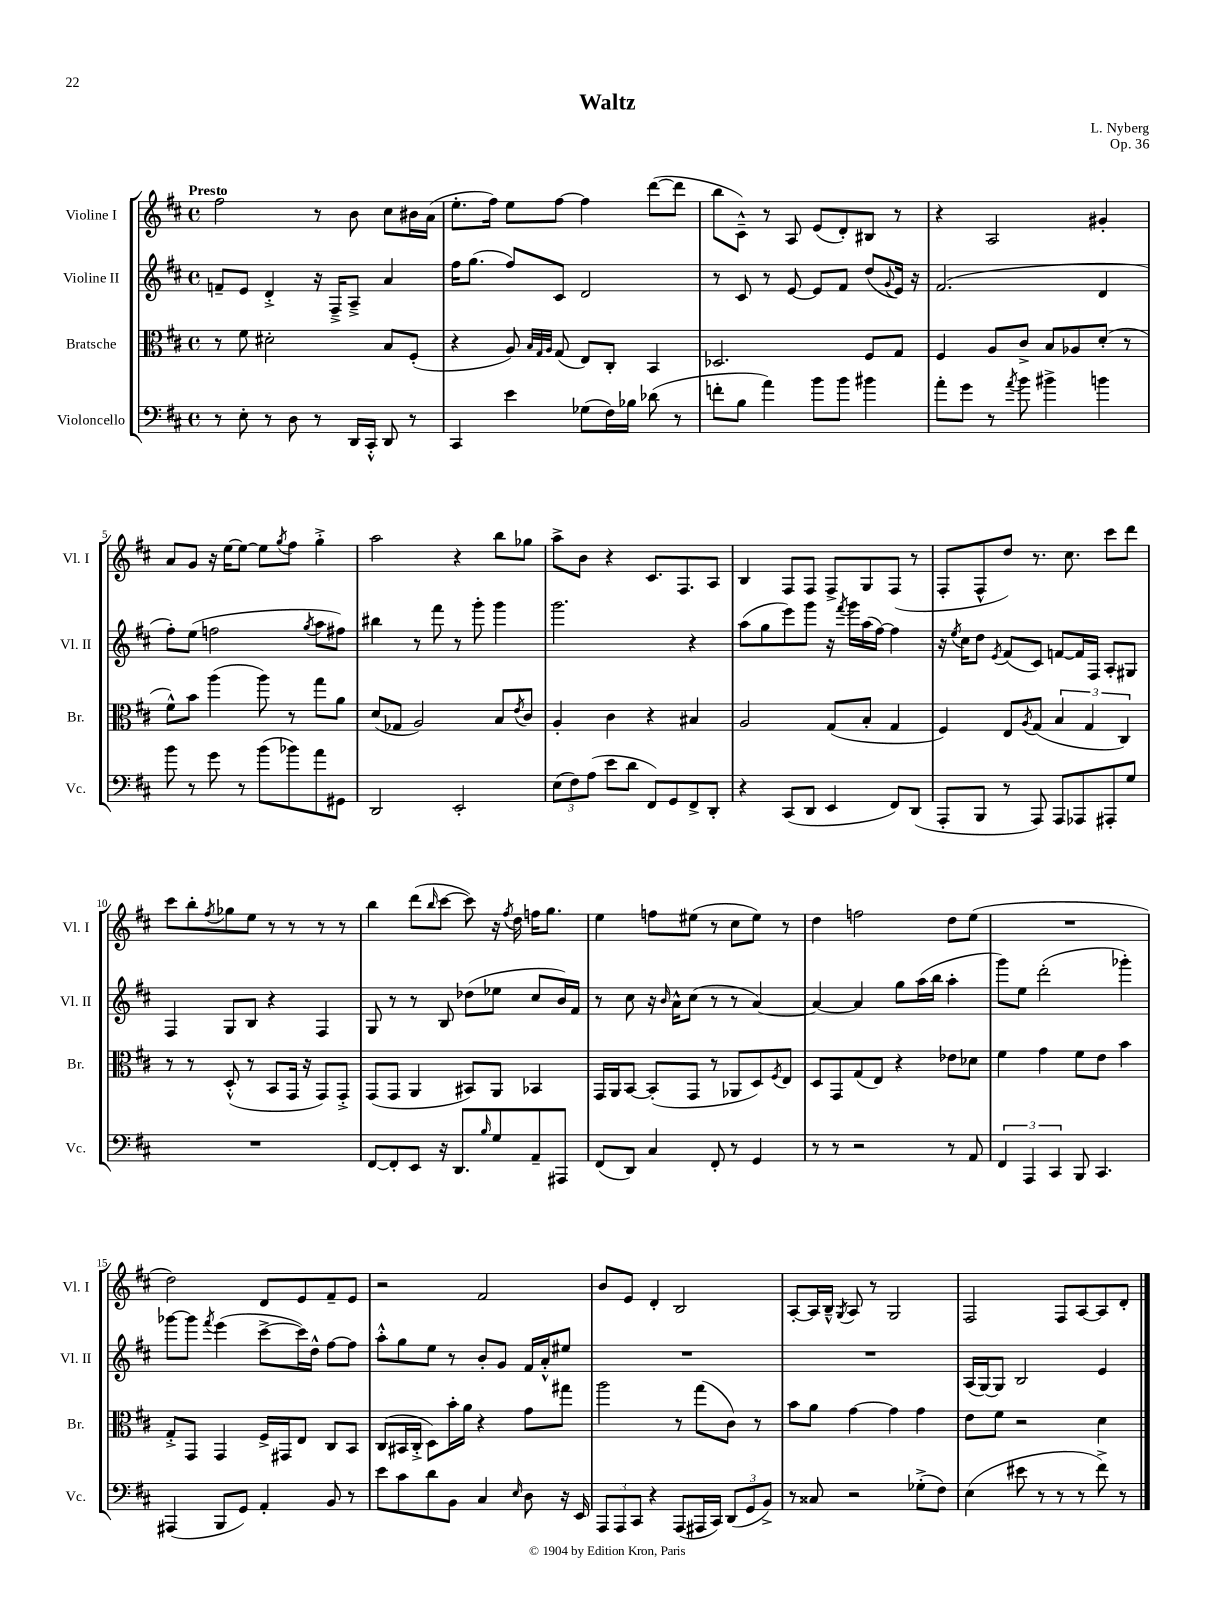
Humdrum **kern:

**kern	**kern	**kern	**kern
*part4	*part3	*part2	*part1
*staff4	*staff3	*staff2	*staff1
*I"Violoncello	*I"Bratsche	*I"Violine II	*I"Violine I
*I'Vc.	*I'Br.	*I'Vl. II	*I'Vl. I
*clefF4	*clefC3	*clefG2	*clefG2
*k[f#c#]	*k[f#c#]	*k[f#c#]	*k[f#c#]
*M4/4	*M4/4	*M4/4	*M4/4
*met(c)	*met(c)	*met(c)	*met(c)
=1	=1	=1	=1
!	!	!	!LO:TX:a:B:t=Presto
8r	8r	8fn~/L	2ff#\
8E'\	8f#\	8e/J	.
8r	2d#X'\	4d'^/	.
8D\	.	.	.
8r	.	16r	8r
.	.	16F#~^/KL	.
16DD/LL	.	8A~^/J	8b\
16CC#'^^/JJ	.	.	.
8DD/	8B/L	4a/	8cc#\L
8r	(8F#'/J	.	16b#X\L
.	.	.	(16a\JJ
=2	=2	=2	=2
4CC#/	4r	16ff#\KL	8.ee'\L
.	.	(8.gg\J	.
.	.	.	16ff#\Jk)
4e\	8A/)	8ff#/L)	8ee\L
.	32qqB/LLL	.	.
.	32qqG/	.	.
.	32qqA/JJJ	.	.
.	(8G/	8c#/J	[8ff#\J
(8G-X\L	8E/L)	2d/	4ff#\]
16F#\L)	8C#'/J	.	.
16B-X\JJ	.	.	.
(8d-X\	4BB/	.	([8ddd\L
8r	.	.	8ddd\J]
=3	=3	=3	=3
8fn'\L	2.D-X/	8r	8bb\L
8B\J	.	8c#/	8c#~^^\J)
4a\)	.	8r	8r
.	.	[8e/	8A/
8b\L	.	8e/L]	(8e/L
8b\J	.	8f#/J	8d'/)
4b#X\	8F#/L	(8dd/L	8B#X/J
.	.	8qqg/	.
.	8G/J	16e/Jk)	8r
.	.	16r	.
=4	=4	=4	=4
8a'\L	4F#/	(2.f#/	4r
8g\J	.	.	.
8r	8A/L	.	2A/
8qa/	.	.	.
8b\	8c#^/J	.	.
4b#X^\	8B/L	.	.
.	8A-X/	.	.
4bn\	(8d'/J	4d/	4g#X'/
.	8r	.	.
!!LO:LB:g=z
=5	=5	=5	=5
8b\	8f#^^\L)	8ff#'\L)	8a/L
8r	8b\J	(8ee\J	8g/J
8g\	(4aa\	2ffn\	16r
.	.	.	[16ee\KL
8r	.	.	8ee\J_
(8b\L	8aa\)	.	8ee\L]
.	.	.	8qgg/
8b-X\)	8r	.	8ff#\J
.	.	8qgg/	.
8a\	8gg\L	8aa\L	4gg'^\
8GG#X\J	8a\J	8ff#X\J)	.
=6	=6	=6	=6
2DD/	(8d/L	4bb#X\	2aa\
.	8G-X/J	.	.
.	2A/)	8r	.
.	.	8fff#\	.
2EE'/	.	8r	4r
.	.	8ggg'\	.
.	8B/L	4ggg\	8bb\L
.	8qe/	.	.
.	8c#/J	.	8gg-X\J
=7	=7	=7	=7
(12E\L	4A'/	2.ggg\	8aa^\L
12F#\)	.	.	.
.	.	.	8b\J
(12A\J	.	.	.
8e\L	4c#\	.	4r
8d\J	.	.	.
8FF#/L)	4r	.	8.c#/L
8GG/	.	.	.
.	.	.	8.F#/
8FF#^/	4B#X/	4r	.
8DD'/J	.	.	8A/J
=8	=8	=8	=8
4r	2A/	(8aa\L	4B/
.	.	8gg\	.
(8CC#/L	.	8eee\)	8F#/L
8DD/J	.	8ggg\J	8F#/J
4EE/	(8G/L	16r	8F#^/L
.	.	8qfff#/	.
.	.	16ggg\LL	.
.	8B'/J	(16aa\	8G/
.	.	[16ff#\JJ)	.
8FF#/L)	4G/	4ff#\]	(8F#/J
(8DD/J	.	.	8r
=9	=9	=9	=9
8AAA'/L	4F#/)	16r	8F#'/L
.	.	8qee/	.
.	.	16cc#\KL	.
8BBB/J	.	8dd\J	8F#^^/
.	.	8qe/	.
8r	8E/L	(8f#/L	8dd/J)
.	8qA/	.	.
8AAA/)	(8G/J	8c#/J)	8.r
8AAA/L	6B/	[8fn/L	.
.	.	.	8.cc#\
8AAA-X/	.	16f/L]	.
.	6G/	.	.
.	.	16F#/JJ	.
8AAA#X'/	.	8A'/L	8ccc#\L
.	6C#/)	.	.
8G/J	.	8G#X/J	8ddd\J
!!LO:LB:g=z
=10	=10	=10	=10
1r	8r	4F#/	8ccc#\L
.	8r	.	8bb'\
.	.	.	8qff#/
.	(8D'^^/	8G/L	8gg-X\
.	8r	8B/J	8ee\J
.	8BB/L	4r	8r
.	16GG/Jk	.	8r
.	16r	.	.
.	8GG/L)	4F#/	8r
.	8GG'^/J	.	8r
=11	=11	=11	=11
[8FF#/L	(8GG/L	8G/	4bb\
8FF#'/]	8GG/J	8r	.
8EE/J	4AA/	8r	(8ddd\L
.	.	.	16qqbb/
16r	.	8B/	[8ccc#\J
8.DD/L	.	.	.
.	8BB#X/L)	(8dd-X\L	8ccc#\])
16qqB/	.	.	.
8G/	8AA/J	8ee-X\J	16r
.	.	.	8qff#/
.	.	.	16dd\
8AA~/	4BB-X/	8cc#/L	16ffn\KL
.	.	.	8.gg\J
8AAA#X/J	.	16b/L)	.
.	.	16f#/JJ	.
=12	=12	=12	=12
(8FF#/L	16GG/LL	8r	4ee\
.	16AA/J	.	.
8DD/J)	[8BB/J	8cc#\	.
4C#/	(8BB'/L]	16r	8ffn\L
.	.	16qqb/	.
.	.	16a^^\KL	.
.	8GG/J	(8cc#\J	(8ee#X\J
8FF#'/	8r	8r	8r
8r	8AA-X/L	8r	8cc#\L
4GG/	8D/)	[4a/)	8ee#\J)
.	8qF#/	.	.
.	8E/J	.	8r
=13	=13	=13	=13
8r	8D/L	4a/_	4dd\
8r	8GG/	.	.
2r	(8G/	4a/]	2ffn\
.	8E/J)	.	.
.	4r	8gg\L	.
.	.	(16aa\L	.
.	.	16bb\JJ	.
8r	8e-X\L	4aa'\	8dd\L
8AA/	8d-X\J	.	(8ee\J
=14	=14	=14	=14
6FF#/	4f#\	8ggg\L)	1r
.	.	8ee\J	.
6AAA/	.	.	.
.	4g\	(2ddd'\	.
6CC#/	.	.	.
8BBB/	8f#\L	.	.
4.CC#/	8e\J	.	.
.	4b\	4ggg-X'\)	.
!!LO:LB:g=z
=15	=15	=15	=15
(4AAA#X/	8G'^/L	[8ggg-X\L	2dd\)
.	8GG/J	8ggg-\J]	.
.	.	8qfff#/	.
8BBB/L	4GG/	(4eee\	.
8GG/J)	.	.	.
4AA'/	16F#^/LL	[8ccc#^\L	8d/L
.	16GG#X/J	.	.
.	8E/J	16ccc#\L])	8e/
.	.	16dd^^\JJ	.
8BB/	8C#/L	[8ff#\L	8f#~/
8r	8BB/J	8ff#\J]	8e/J
=16	=16	=16	=16
8e\L	(8C#/L	8aa'^^\L	2r
8c#\	16BB#X/L	8gg\	.
.	16C#'^/JJ	.	.
8d\	8D\L)	8ee\J	.
8BB\J	16b'\L	8r	.
.	16a\JJ	.	.
4C#/	4r	8b'/L	2f#/
.	.	8g/J	.
16qqE/	.	.	.
8D\	8g\L	16f#/LL	.
.	.	16a'^^/J	.
16r	8gg#X\J	8ee#X/J	.
16EE/	.	.	.
=17	=17	=17	=17
12AAA/L	2aa\	1r	8b/L
12AAA/	.	.	.
.	.	.	8e/J
12CC#/J	.	.	.
4r	.	.	4d'/
(8AAA/L	8r	.	2B/
16AAA#X/L	(8gg\L	.	.
16CC#/JJ)	.	.	.
(12DD/L	8c#\J)	.	.
12GG/	.	.	.
.	8r	.	.
12BB^/J)	.	.	.
=18	=18	=18	=18
8r	8b\L	1r	[8A'/L
8C##X/	8a\J	.	16A/L]
.	.	.	16B~^^/JJ
.	.	.	8qG/
2r	[4g\	.	8A/
.	.	.	8r
.	4g\]	.	2G/
(8G-X'^\L	4g\	.	.
8F#\J)	.	.	.
=19	=19	=19	=19
(4E\	8e\L	(16A/LL	2F#/
.	.	[16G/J)	.
.	8f#\J	8G/J]	.
8e#X\	2r	2B/	.
8r	.	.	.
8r	.	.	8F#/L
8r	.	.	[8A/
8f#^\)	4d\	4e/	8A/]
8r	.	.	8d'/J
==	==	==	==
*-	*-	*-	*-
